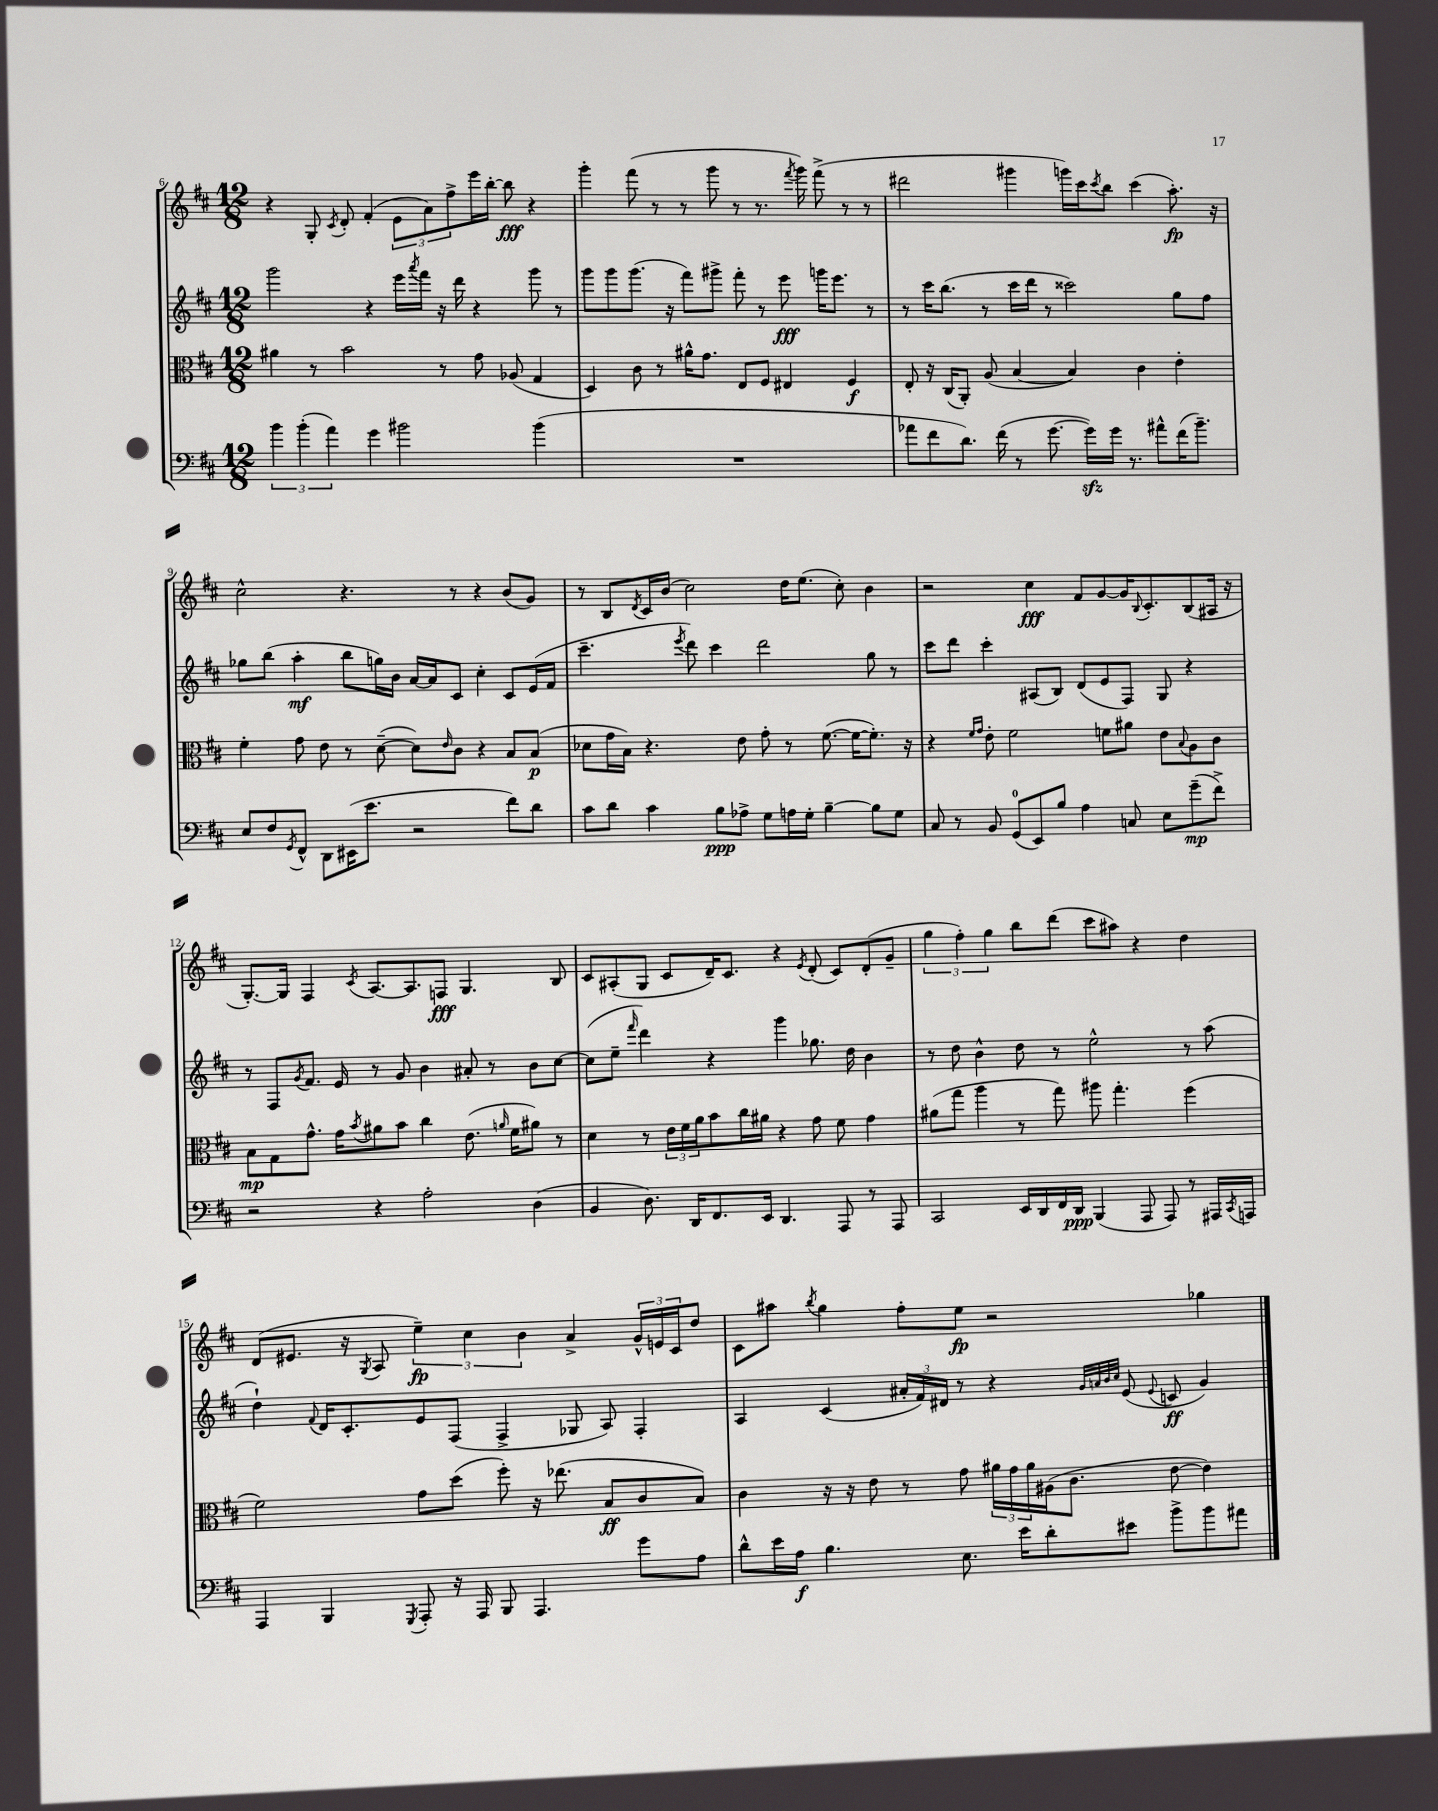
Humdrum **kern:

**kern	**kern	**kern	**kern
*staff4	*staff3	*staff2	*staff1
*clefF4	*clefC3	*clefG2	*clefG2
*k[f#c#]	*k[f#c#]	*k[f#c#]	*k[f#c#]
*M12/8	*M12/8	*M12/8	*M12/8
6b	4a#	2ggg	4r
(6b'	.	.	.
.	8r	.	8G'
6a)	.	.	.
.	.	.	8qc#
.	2b	.	8d'
4g	.	4r	(4f#'
2b#	.	16eee	12e
.	.	8qaaa	.
.	.	16fff#	.
.	.	.	12a)
.	8r	16r	.
.	.	.	12ff#^
.	.	16ddd	.
.	8g	4r	16eee
.	.	.	[16bb'
.	(8A-	.	8bb]
(4b#	4G	8ggg	4r
.	.	8r	.
=	=	=	=
1.r	4D)	8ggg	4ggg'
.	.	8ggg	.
.	8c#	(8.ggg	(8fff#
.	8r	.	8r
.	.	16r	.
.	16a#^^	8fff#)	8r
.	8.g	.	.
.	.	8ggg#^	8ggg
.	8E	8fff#'	8r
.	8F#	8r	8.r
.	4E#	8eee	.
.	.	.	8qfff#
.	.	.	16ggg)
.	.	16ggg	(8fff#^
.	.	8.eee	.
.	4F#	.	8r
.	.	8r	8r
=	=	=	=
8a-	8E'	8r	2ddd#
8f#	16r	16ccc#	.
.	(16C#	(8.bb	.
8.d)	8AA')	.	.
.	(8A	8r	.
(16f#	.	.	.
8r	[4B	16ccc#	4ggg#
.	.	16ddd	.
[8.g	.	8r	.
.	4B])	2ccc##)	16ggg)
16g])	.	.	16ccc#
.	.	.	8qccc#
16g	.	.	8bb
8.r	.	.	.
.	4c#	.	(4ccc#
8a#^^	.	.	.
(16f#	4e'	8gg	8.aa')
8.b~)	.	.	.
.	.	8ff#	.
.	.	.	16r
=	=	=	=
8E	4f#'	8gg-	2cc#^^
8F#	.	(8bb	.
8qGG	.	.	.
8FF#^^	8g	4aa'	.
8DD	8e	.	.
(16EE#	8r	8bb	4.r
8.e	.	.	.
.	([8d~	16gg)	.
.	.	16b	.
2r	8d])	[16a	.
.	.	16a]	.
.	16qqe	.	.
.	8c#	8c#	8r
.	4r	4cc#'	4r
8f#)	8B	8c#	(8b
8d	(8B	(16e	8g)
.	.	16f#	.
=	=	=	=
8c#	8d-	4.ccc#~	8r
8d	16g	.	8B
.	16B)	.	.
.	.	.	8qd
4c#	4.r	.	16c#
.	.	.	(16b
.	.	8qeee	.
.	.	8ddd)	2cc#)
8B	.	4ccc#	.
8A-^	8e	.	.
8G	8g'	2ddd	.
16A	8r	.	16dd
16G'	.	.	(8.ee
[4B~	([8.f#	.	.
.	.	.	8cc#')
.	16f#_	.	.
8B]	8.f#'])	8gg	4b
8G	.	8r	.
.	16r	.	.
=	=	=	=
8C#	4r	8ccc#	2r
8r	.	8ddd	.
.	16qqf#	.	.
.	16qqg	.	.
8BB	8e'	4ccc#'	.
(8GG	2f#	.	.
8EE)	.	(8A#	4cc#
8B	.	8B)	.
4A	.	(8d	8f#
.	8f	8e	[8g
8C	8a#	8F#)	16g]
.	.	.	8qqB
.	.	.	8.c#'
8E	8e	8G	.
.	8qqB	.	.
(8g~	8A	4r	(8B
8f#^)	8c#	.	16A#
.	.	.	16r
=	=	=	=
2r	8B	8r	[8.G')
.	8G	8F#	.
.	.	.	16G]
.	.	8qg	.
.	8.g^^	8.f#	4F#
.	16g	16e	.
.	8qb	.	8qc#
4r	8a#	8r	[8.A
.	8b	8g	.
.	.	.	8.A]
2A'	4cc#	4b	.
.	.	.	8F
.	(8.e	8a#'	4.G
.	.	8r	.
.	16qqa	.	.
.	16f#	.	.
(4D	8a#)	8b	.
.	8r	[8cc#	8B
=	=	=	=
4BB	4d	(8cc#]	8c#
.	.	8ee~	(8A#'
.	.	16qqfff#	.
8.D)	8r	4ddd)	8G
.	24e	.	8c#
.	24f#	.	.
16DD	.	.	.
.	24a	.	.
8.FF#	8b	4r	16d~)
.	.	.	8.c#
.	16cc#	.	.
16EE	16a#	.	.
4.DD	4r	4ggg	4r
.	.	.	8qe
.	8g	8.gg-	(8d'
8AAA	8f#	.	8c#)
.	.	16dd	.
8r	4g	4b	(8d'
8AAA	.	.	8g~
=	=	=	=
2CC#	(8a#	8r	6gg
.	8gg	8dd	.
.	.	.	6ff#')
.	4aa	4b^^	.
.	.	.	6gg
16EE	8r	8dd	8bb
16DD	.	.	.
16FF#	8gg)	8r	(8ddd
16DD	.	.	.
(4BBB	8aa#	2ee^^	8ccc#
.	4.gg'	.	8aa#)
8AAA	.	.	4r
8AAA)	.	.	.
8r	(4ff#	8r	4dd
16AAA#	.	(8aa	.
8qCC#	.	.	.
16AAA	.	.	.
=	=	=	=
4AAA	2f#)	4dd`)	(8d
.	.	.	8.e#
.	.	8qqf#	.
4BBB	.	16d	.
.	.	8.c#'	16r
.	.	.	8qG
.	.	.	8A
8qGGG	.	.	.
8AAA'	8g	8e	6ee~)
16r	(8dd	(8F#	.
.	.	.	6cc#
16AAA	.	.	.
8BBB	8ff#')	4F#^	.
.	.	.	6b
4.AAA	16r	.	.
.	(8.ee-	.	.
.	.	8G-	4a^
.	8B	8A)	.
8g	8c#	4F#'	24g^^
.	.	.	24e
.	.	.	24c#
8A	8B)	.	8dd
=	=	=	=
8d^^	4c#	4A	8c#
16e	.	.	8aa#
16A	.	.	.
.	.	.	8qbb
4.B	16r	(4c#	4gg
.	16r	.	.
.	8e	.	.
.	8r	24a#'	8ff#'
.	.	24f#)	.
.	.	24d#	.
8.E	8g	8r	8ee
.	24a#	4r	2r
.	24g	.	.
16e	.	.	.
.	24a#	.	.
8d'	(16A#	.	.
.	8.c#	.	.
.	.	32qqg	.
.	.	32qqa	.
.	.	32qqb	.
.	.	32qqcc#	.
8e#	.	(8e	.
.	.	8qqe	.
8b^	[8e	8c	.
8b	4e])	4g)	4gg-
8a#	.	.	.
==	==	==	==
*-	*-	*-	*-
